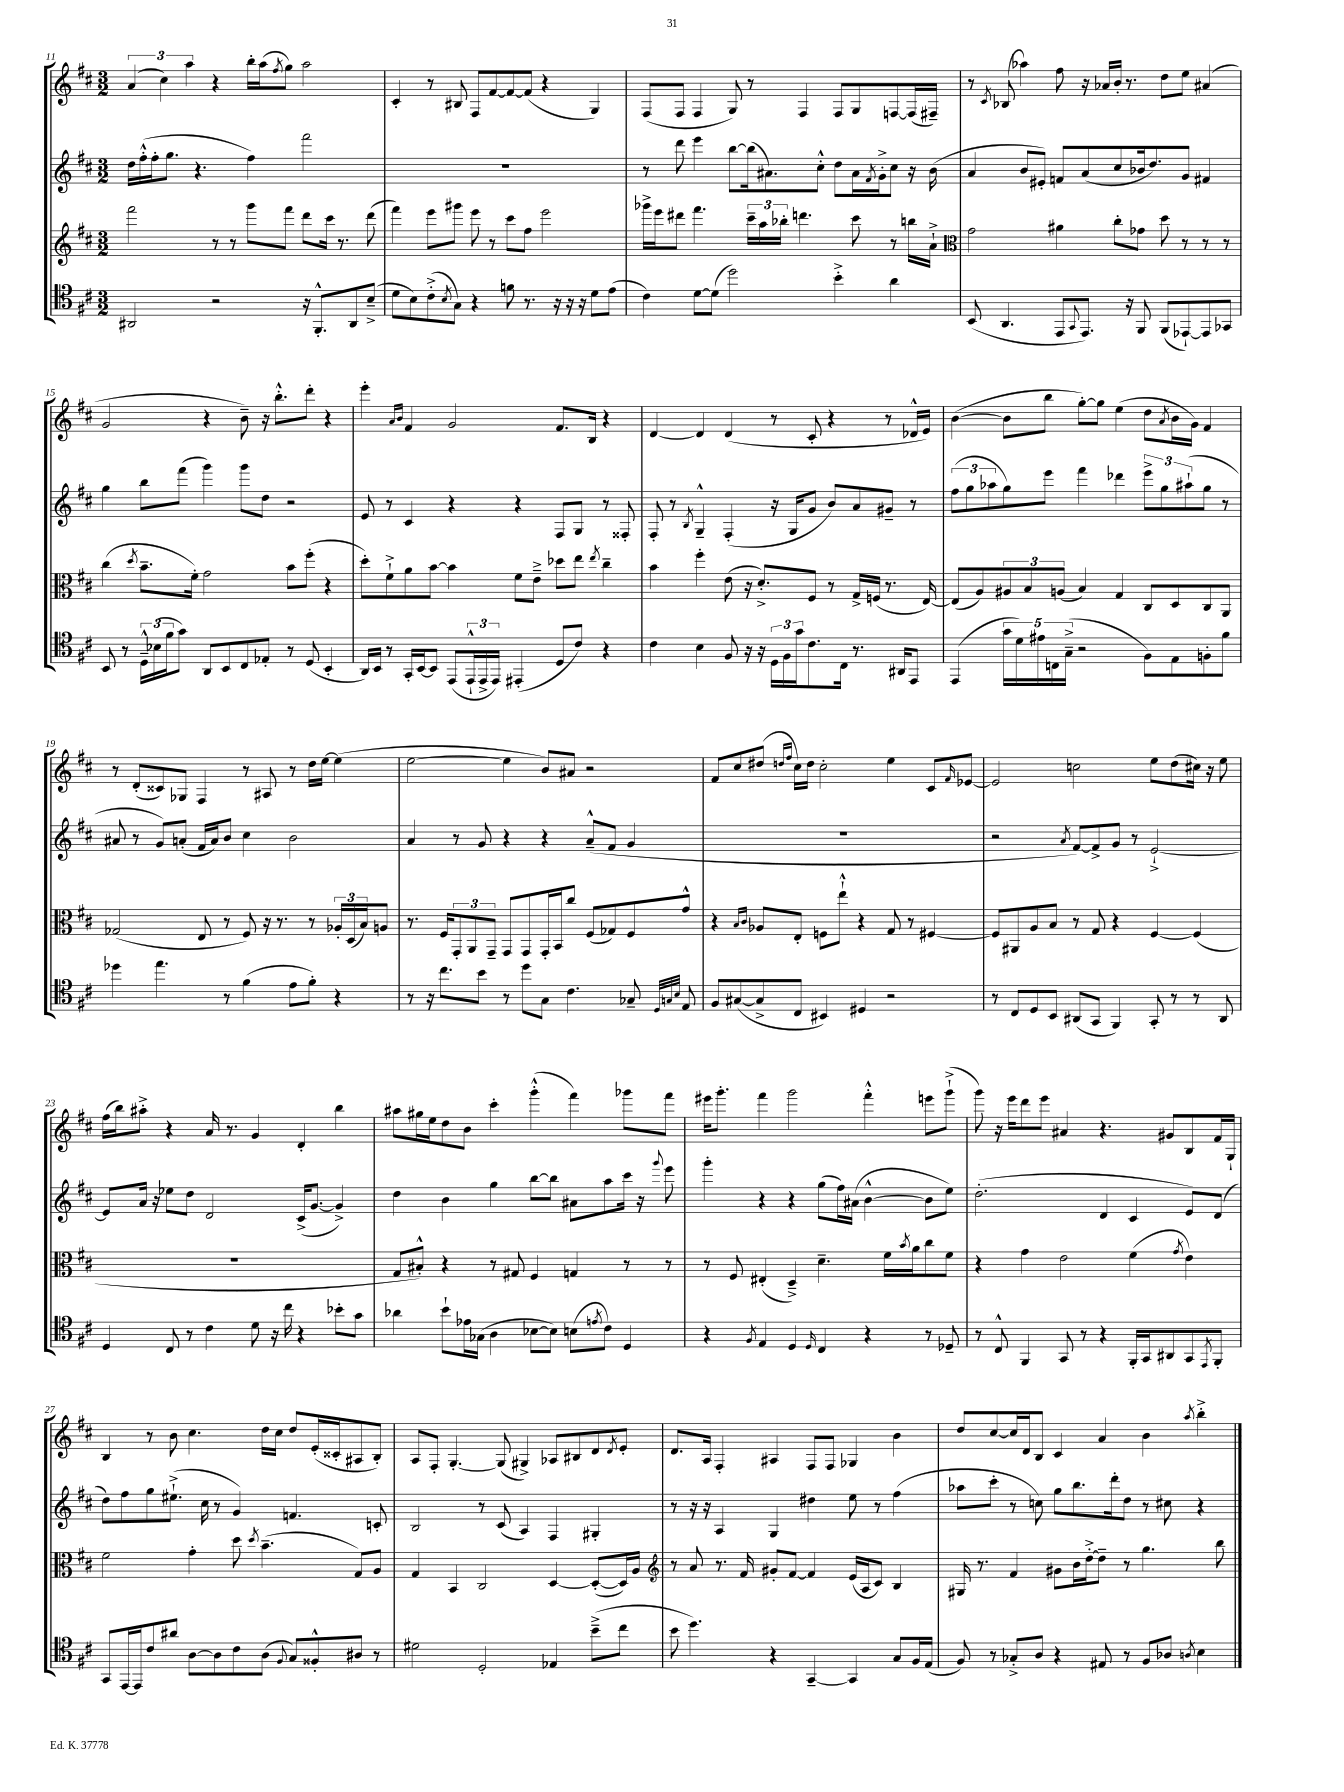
<<
\new StaffGroup <<
\new Staff = "s0" {
    \clef treble \key d \major \numericTimeSignature \time 3/2
    \tuplet 3/2 { a'4( cis''4) a''4 } r4 b''16-. a''16( \acciaccatura { fis''8 } g''8) a''2 |
    cis'4-. r8 bis8 fis8 fis'8~ fis'8~ fis'8( r4 g4) |
    fis8( fis8 fis4 g8) r8 fis4 fis8 g8 f8~ f16( fis16--) |
    r8 \acciaccatura { cis'8 } bes8( aes''4) fis''8 r16 aes'16 b'16-. r8. d''8 e''8 ais'4( |
    g'2 r4 b'8--) r16 b''8.-.-^ d'''8-. r4 |
    e'''4-. \grace { a'16 b'16 } fis'4 g'2 fis'8. b16 r4 |
    d'4~ d'4 d'4( r8 cis'8-. r4 r8 des'16-^ e'16) |
    b'4~( b'8 b''8 g''8~-.) g''8 e''4( d''8 \acciaccatura { a'8 } b'16 g'16) fis'4 |
    r8 d'8-.( cisis'8) ges8 fis4 r8 ais8 r8 d''16 e''16~ e''4( |
    e''2~ e''4 b'8) ais'8 r2 |
    fis'8 cis''8 dis''8( \grace { d''16 fis''16 } cis''16) d''16 cis''2-. e''4 cis'8 \grace { fis'16 } ees'8~ |
    ees'2 c''2 e''8 d''8( cis''16) r16 e''8 |
    fis''16( b''16) ais''8-.-> r4 a'16 r8. g'4 d'4-. b''4 |
    ais''8 gis''16 e''16 d''8 b'8 cis'''4-. g'''4-.-^( fis'''4) ges'''8 fis'''8 |
    eis'''16 g'''8.-. fis'''4 g'''2 fis'''4-.-^ e'''8 g'''8-!->( |
    g'''8) r16 e'''16 d'''8 e'''8 ais'4 r4. gis'8 b8 fis'16 g16-! |
    b4 r8 b'8 cis''4. d''16 cis''16 d''8 e'16-.( cisis'16-. ais8 b8-.) |
    a8 fis8-. g4.~-. g8( gis4->) aes8 bis8 d'8 \acciaccatura { d'8 } e'8-. |
    d'8. a16 fis4-. ais4 fis8 fis8 ges4 b'4 |
    d''8 cis''8~ cis''16 d'16 b8 cis'4 a'4 b'4 \acciaccatura { a''8 } b''4-.-> \bar "|." |
}
\new Staff = "s1" {
    \clef treble \key d \major \numericTimeSignature \time 3/2
    d''16 fis''16-.-^( fis''16-. g''8. r4. fis''4) fis'''2 |
    R1. |
    r8 d'''8 e'''4 b''8~ b''16( ais'8.) cis''8-.-^ d''8 ais'16 \acciaccatura { fis'8 } g'16-.-> cis''8 r16 b'16( |
    a'4 b'8 eis'8-.) f'8 a'8( cis''8 bes'16 d''8.) g'8 fis'4 |
    g''4 b''8 fis'''8( g'''4) g'''8 d''8 r2 |
    e'8 r8 cis'4 r4 r4 fis8 g8 r8 fisis8-. |
    fis8-. r8 \acciaccatura { b8 } g4---^ fis4-.( r16 g16 g'8 b'8) a'8 gis'8-- r8 |
    \tuplet 3/2 { fis''8( g''8 aes''8 } g''8) e'''8 fis'''4 des'''4 \tuplet 3/2 { e'''8-> g''8 ais''8-!( } g''8 r8 |
    ais'8 r8 g'8) a'8-.( fis'16 a'16) b'8 cis''4 b'2 |
    a'4 r8 g'8 r4 r4 a'8---^( fis'8 g'4 |
    R1. |
    r2 \acciaccatura { a'8 } fis'8~) fis'8-> g'8 r8 e'2~-!-> |
    e'8 a'16 r16 ees''8 d''8 d'2 cis'16->( g'8.~ g'4->) |
    d''4 b'4 g''4 b''8~ b''8 ais'8 a''8 cis'''16 r16 \appoggiatura { g'''8 } e'''8 |
    g'''4-. r4 r4 g''8( fis''16) ais'16( b'4~-^ b'8 e''8) |
    d''2.-.( d'4 cis'4 e'8) d'8( |
    d''8) fis''8 g''8 eis''8.-!->( cis''16 r8 g'4) f'4. c'8-. |
    b2 r8 cis'8( a4) fis4 gis4-. |
    r8 r16 r16 a4 g4 dis''4 e''8 r8 fis''4( |
    aes''8 cis'''8-. r8 c''8) g''8 b''8. d'''16-. d''8 r8 cis''8 r4 \bar "|." |
}
\new Staff = "s2" {
    \clef treble \key d \major \numericTimeSignature \time 3/2
    fis'''2 r8 r8 g'''8 fis'''8 d'''8 cis'''16 r8. d'''8( |
    fis'''4) e'''8 gis'''8 e'''8 r8 cis'''8 fis''8 e'''2 |
    ges'''16-> e'''16 dis'''8 fis'''4. \tuplet 3/2 { cis'''16-- a''16 bes''16-. } d'''4. cis'''8 r8 b''16 a'16-!-> |
    \clef alto g'2 ais'4 cis''8-. ges'8 d''8 r8 r8 r8 |
    cis''4( \acciaccatura { d''8 } b'8.-- fis'16-.) g'2 b'8 fis''8-.( r4 |
    d''8-.) fis'8-!-> a'8 b'8~ b'4 fis'8 e'8---> des''8 e''8 \acciaccatura { e''8 } cis''4-- |
    b'4 fis''4-. e'8( r16 d'8.-.->) fis8 r8 g16-> f16( r8. e16~) |
    e8( a8) \tuplet 3/2 { ais8 b8 a8( } b4) g4 cis8 d8 cis8 a,8 |
    ges2( e8 r8 fis8) r16 r8. r8 \tuplet 3/2 { aes16-. d16( b16) } a8 |
    r8. fis16 \tuplet 3/2 { g,8-. a,8 g,8-- } g,8 g,8 g,16-. b,16 cis''8 fis8( ges8) fis8 g'8-^ |
    r4 \grace { b16 cis'16 } aes8 e8-. f8 e''8-!-^ r4 g8 r8 fis4~ |
    fis8 ais,8 a8 b8 r8 g8 r4 fis4~ fis4( |
    R1. |
    g8 bis8-.-^) r4 r8 gis8 fis4 g4 r8 r8 |
    r8 fis8 eis4-.( d4--->) d'4.-- fis'16 \acciaccatura { b'8 } a'16 cis''8 fis'8 |
    r4 g'4 e'2 fis'4( \acciaccatura { g'8 } e'4) |
    fis'2 g'4-. d''8 \acciaccatura { d''8 } b'4.--( g8) a8 |
    g4 b,4 cis2 d4~ d8~-.( d16) a16 |
    \clef treble r8 a'8 r8. fis'16 gis'8-. fis'8~ fis'4 e'16( a16 cis'8) b4 |
    gis16 r8. fis'4 gis'8 b'16 d''16~-.-> d''8-- r8 g''4. b''8 \bar "|." |
}
\new Staff = "s3" {
    \clef tenor \key d \major \numericTimeSignature \time 3/2
    ais,2 r2 r16 fis,8.-.-^ ais,8 b8--->( |
    d'8 b8) cis'8-.->( \acciaccatura { b8 } g8) r4 f'8 r8. r16 r16 r16 d'8 e'8( |
    cis'4) d'8~ d'8( d''2) b'4-.-> a'4 |
    b,8( a,4. e,8 \appoggiatura { g,8 } e,8.) r16 fis,8 fis,8( ees,8~-!) ees,8 ges,8 |
    b,8 r8 \tuplet 3/2 { d16---^ bes16( fis'16 } g'8) a,8 b,8 cis8 ees8-. r8 d8( b,4-. |
    a,16) b,16 r8 g,16-. b,16~ b,8 e,8( \tuplet 3/2 { e,16-!-^ e,16-> e,16) } eis,4-.( d8 cis'8) r4 |
    cis'4 b4 fis8 r16 r16 \tuplet 3/2 { d16 fis16 g'16 } cis'8. cis16 r8. ais,16 e,8 |
    e,4( \tuplet 5/4 { g'16 d'16) eis'16 c16 g16--->( } r2 fis8) e8 f8-. fis'8 |
    des''4 e''4. r8 fis'4( e'8 fis'8-.) r4 |
    r8 r16 cis''8. b'8 r8 d''8 g8 cis'4. ges8-- \grace { d32 g32 b32 } e8 |
    fis8 gis8~( gis8-> cis8 bis,4) dis4 r2 |
    r8 cis8 d8 b,8 ais,8( g,8 fis,4) g,8-. r8 r8 ais,8 |
    d4 cis8 r8 cis'4 d'8 r16 cis''16 r4 bes'8-. g'8 |
    aes'4 b'8-! ees'16 ges16( a4 bes8~ bes8) b8( \acciaccatura { e'8 } cis'8) d4 |
    r4 \acciaccatura { fis8 } e4 d4 \grace { d16 } cis4 r4 r8 des8-- |
    r8 cis8-^ fis,4 g,8 r8 r4 fis,16-. g,16 ais,8 g,8 \acciaccatura { e,8 } fis,8-. |
    g,8 e,16~ e,16 cis'8 ais'8 a8~ a8 cis'8 a8( \appoggiatura { fis8 } g8) fisis8-.-^ ais8 r8 |
    dis'2 d2-. ees4 b'8--->( cis''8 |
    b'8 d''4.) r4 g,4~-- g,4 g8 fis16 e16( |
    fis8) r8 ges8-.-> a8 r4 eis8 r8 fis8 aes8 \acciaccatura { a8 } b4 \bar "|." |
}
>>
>>
\layout { \context { \Score currentBarNumber = #11 } }
